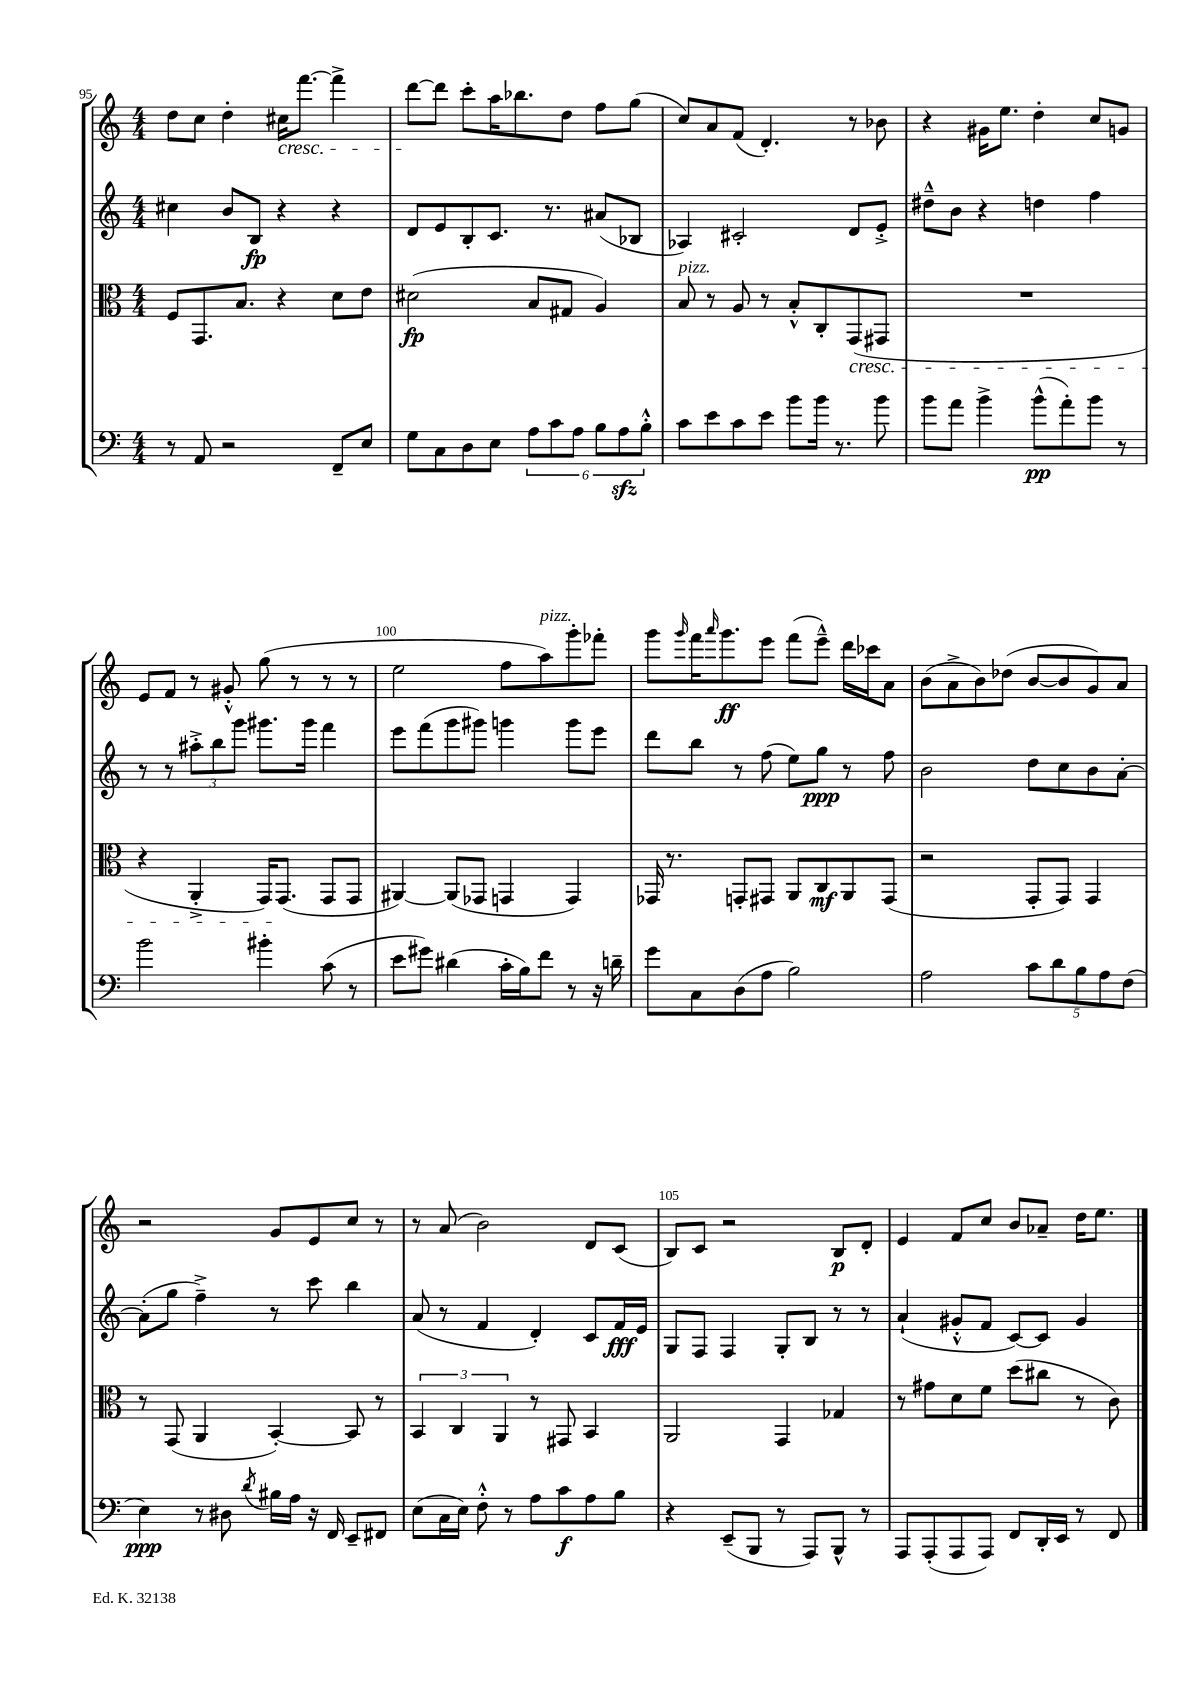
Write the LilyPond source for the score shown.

<<
\new StaffGroup <<
\new Staff = "s0" {
    \clef treble \key c \major \numericTimeSignature \time 4/4
    d''8 c''8 d''4-. cis''16\cresc f'''8.~ f'''4-> |
    d'''8~\! d'''8 c'''8-. a''16 bes''8. d''8 f''8 g''8( |
    c''8) a'8 f'8( d'4.-.) r8 bes'8 |
    r4 gis'16 e''8. d''4-. c''8 g'8 |
    e'8 f'8 r8 gis'8-.-^ g''8( r8 r8 r8 |
    e''2 f''8 a''8^\markup { \italic "pizz." }) g'''8-. fes'''8-. |
    g'''8 \grace { g'''16 } f'''16 \grace { a'''16 } g'''8.\ff e'''8 f'''8( e'''8---^) d'''16 ces'''16 a'8 |
    b'8( a'8-> b'8) des''8( b'8~ b'8 g'8) a'8 |
    r2 g'8 e'8 c''8 r8 |
    r8 a'8( b'2) d'8 c'8( |
    b8) c'8 r2 b8\p d'8-. |
    e'4 f'8 c''8 b'8 aes'8-- d''16 e''8. \bar "|." |
}
\new Staff = "s1" {
    \clef treble \key c \major \numericTimeSignature \time 4/4
    cis''4 b'8 b8\fp r4 r4 |
    d'8 e'8 b8-. c'8. r8. ais'8( bes8 |
    aes4) cis'2-. d'8 e'8-.-> |
    dis''8---^ b'8 r4 d''4 f''4 |
    r8 r8 \tuplet 3/2 { ais''8-.-> b''8 g'''8 } gis'''8. gis'''16 f'''4 |
    e'''8 f'''8( g'''8 gis'''8) g'''4 g'''8 e'''8 |
    d'''8 b''8 r8 f''8( e''8) g''8\ppp r8 f''8 |
    b'2 d''8 c''8 b'8 a'8~-. |
    a'8-.( g''8 f''4--->) r8 c'''8 b''4 |
    a'8( r8 f'4 d'4-.) c'8 f'16\fff e'16 |
    g8 f8 f4 g8-. b8 r8 r8 |
    a'4-!( gis'8-.-^ f'8 c'8~) c'8 gis'4 \bar "|." |
}
\new Staff = "s2" {
    \clef alto \key c \major \numericTimeSignature \time 4/4
    f8 g,8. b8. r4 d'8 e'8 |
    dis'2\fp( b8 gis8 a4) |
    b8^\markup { \italic "pizz." } r8 a8 r8 b8-.-^ c8-. g,8\cresc( gis,8 |
    R1 |
    r4 a,4-.-> g,16) g,8.\!( g,8 g,8 |
    ais,4~) ais,8( ges,8 g,4 g,4) |
    ges,16 r8. g,8-. gis,8 a,8 c8\mf a,8 gis,8( |
    r2 g,8-. g,8) g,4 |
    r8 g,8( a,4 b,4~-.) b,8 r8 |
    \tuplet 3/2 { b,4 c4 a,4 } r8 gis,8 b,4 |
    a,2 g,4 ges4 |
    r8 gis'8 d'8 f'8 d''8( cis''8 r8 c'8) \bar "|." |
}
\new Staff = "s3" {
    \clef bass \key c \major \numericTimeSignature \time 4/4
    r8 a,8 r2 f,8-- e8 |
    g8 c8 d8 e8 \tuplet 6/4 { a8 c'8 a8 b8 a8\sfz b8-.-^ } |
    c'8 e'8 c'8 e'8 b'8 b'16 r8. b'8 |
    b'8 a'8 b'4-> b'8-^\pp( a'8-.) b'8 r8 |
    b'2 bis'4-. c'8( r8 |
    e'8 gis'8) dis'4( c'16-. b16) f'8 r8 r16 d'16-- |
    g'8 c8 d8( a8 b2) |
    a2 \tuplet 5/4 { c'8 d'8 b8 a8 f8( } |
    e4\ppp) r8 dis8 \acciaccatura { d'8 } bis16 a16 r16 f,16 e,8-- fis,8 |
    e8( c16 e16) f8-.-^ r8 a8 c'8\f a8 b8 |
    r4 e,8--( b,,8 r8 a,,8) b,,8-^ r8 |
    a,,8 a,,8-.( a,,8 a,,8) f,8 d,16-. e,16 r8 f,8 \bar "|." |
}
>>
>>
\layout { \context { \Score currentBarNumber = #95 \override BarNumber.break-visibility = ##(#f #t #t) barNumberVisibility = #(every-nth-bar-number-visible 5) } }
